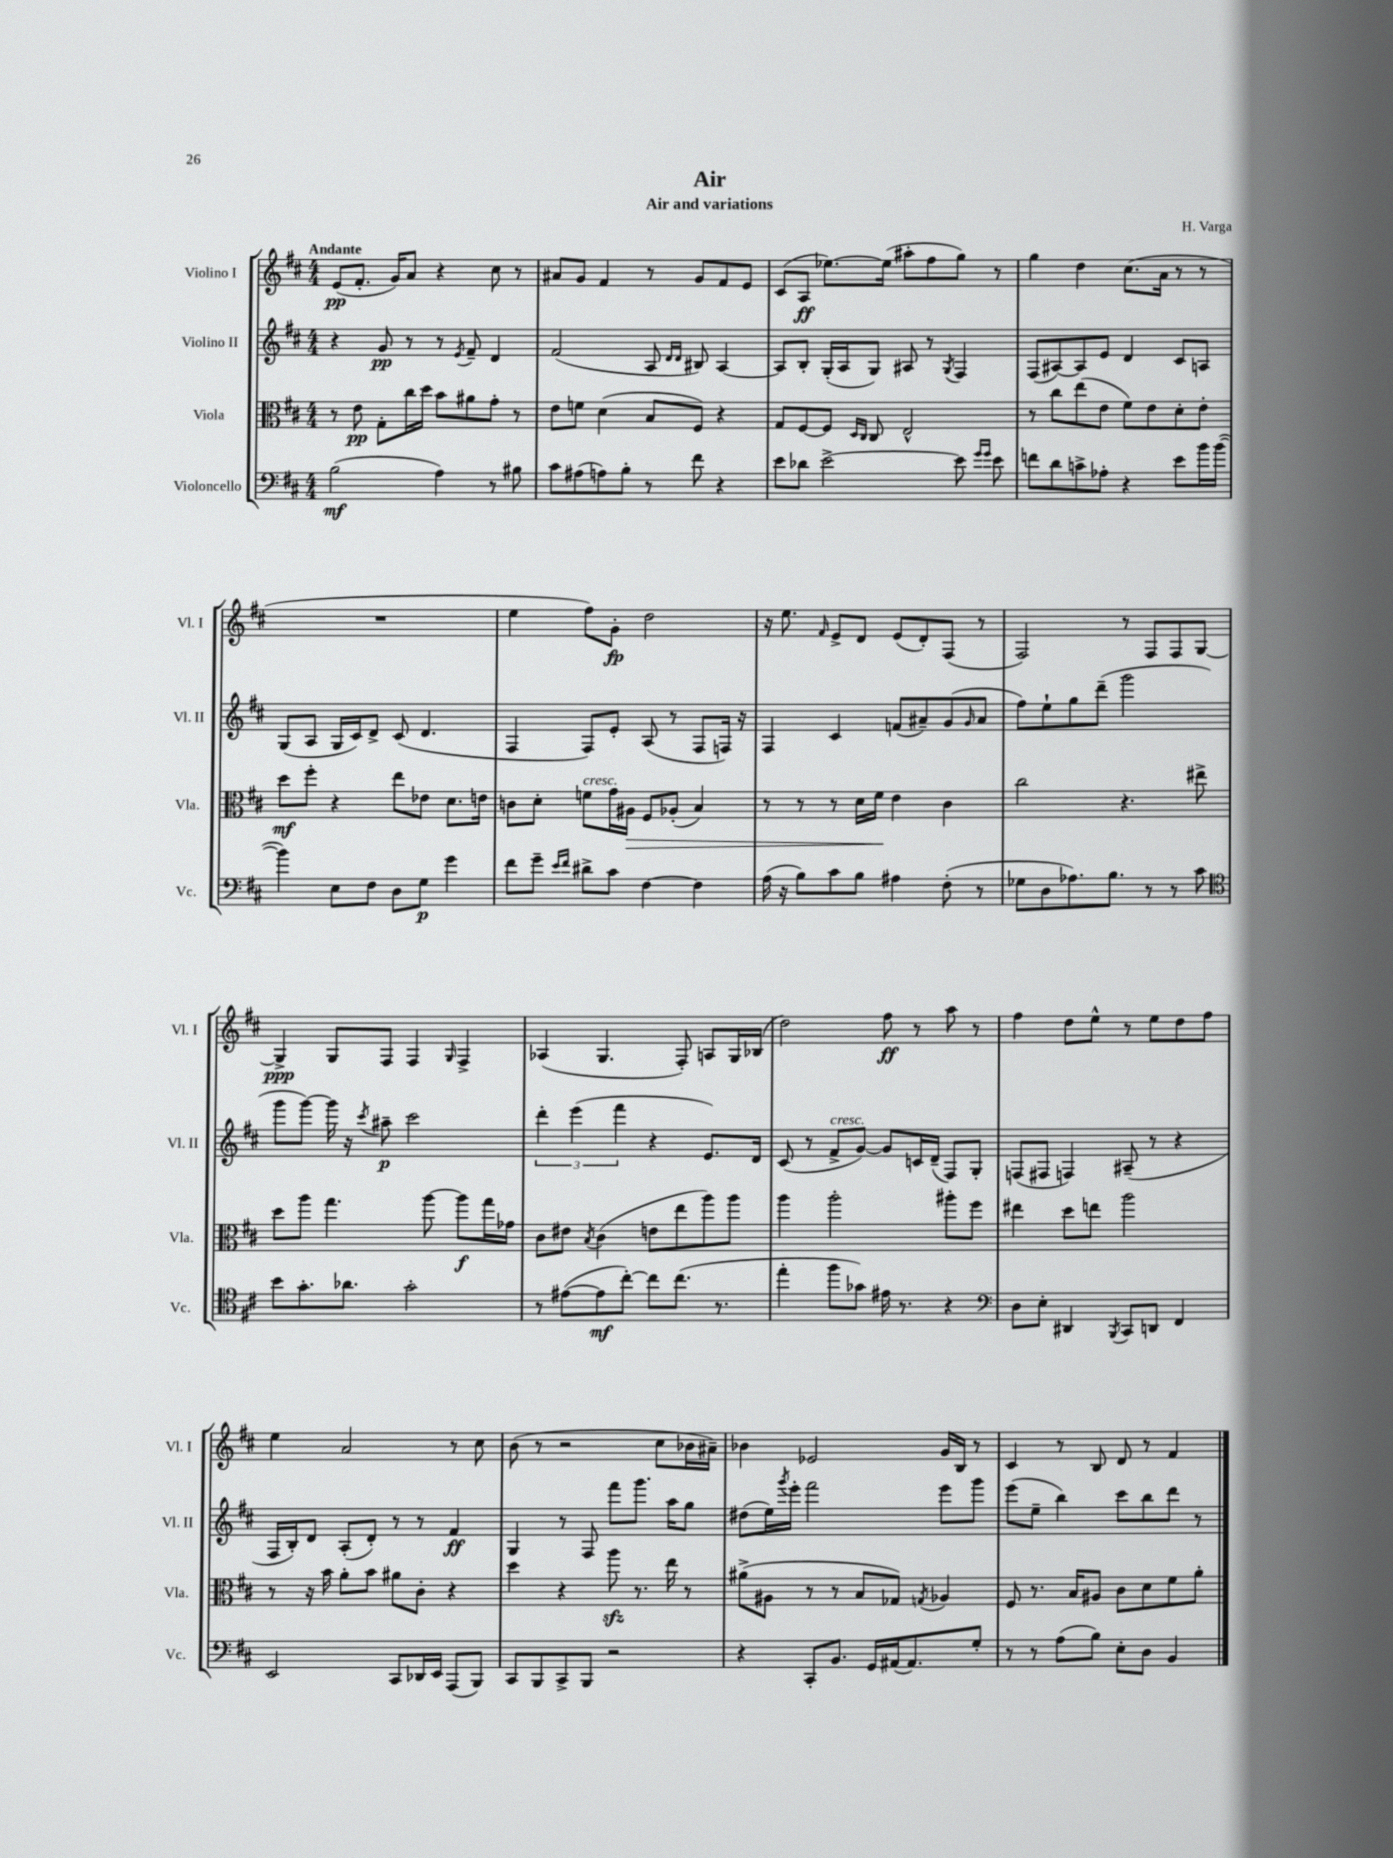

**kern	**kern	**kern	**kern
*staff4	*staff3	*staff2	*staff1
*clefF4	*clefC3	*clefG2	*clefG2
*k[f#c#]	*k[f#c#]	*k[f#c#]	*k[f#c#]
*M4/4	*M4/4	*M4/4	*M4/4
(2B	8r	4r	(8e
.	8e	.	8.f#'
.	8G'	8g	.
.	.	.	16g)
.	16cc#	8r	8a
.	16dd	.	.
4A)	8b	8r	4r
.	.	8qe	.
.	8a#	8f#~	.
8r	8g'	4d	8cc#
8B#	8r	.	8r
=	=	=	=
8c#	8e	(2f#	8a#
(8A#	8f	.	8g
8A)	(4d	.	4f#
8B'	.	.	.
8r	8B	8A	8r
.	.	16qqd	.
.	.	16qqd	.
8f#	8F#)	8B#)	8g
4r	4r	[4A	8f#
.	.	.	8e
=	=	=	=
8e	8G	8A]	(8c#
8d-	[8F#	8B'	8A
[2e^	8F#]	(16G'	[8.ee-)
.	.	16A	.
.	16qqD	.	.
.	16qqC#	.	.
.	8C#	8G)	.
.	.	.	(16ee-]
.	2E^^	8A#	8aa#'
.	.	8r	8ff#
.	.	8qG	.
8e]	.	4F#	8gg)
16qqg	.	.	.
16qqg	.	.	.
8e	.	.	8r
=	=	=	=
8f	8r	(8F#	4gg
8d	8cc#	[8A#)	.
8c^	(8ee	8A#]	4dd
8A-'	8e	8e	.
4r	8f#)	4d	(8.cc#
.	8e	.	.
.	.	.	16a
8e	8d'	8c#	8r
16b	8e'	8A	8r
([16b	.	.	.
=	=	=	=
4b])	8dd	(8G	1r
.	8ff#'	8A	.
8E	4r	16G	.
.	.	16c#)	.
8F#	.	8d^	.
8D	8ee	(8c#	.
8G	8e-	4.d	.
4g	8.d	.	.
.	16e	.	.
=	=	=	=
8f#	8c	4F#	4ee
8g~	8d'	.	.
16qqe	.	.	.
16qqf#	.	.	.
8d#^	8f	8F#)	8ff#)
8c#	16g	8e'	8g'
.	16A#	.	.
[4F#	8F#	(8A	2dd
.	(8A-'	8r	.
4F#]	4B)	8F#	.
.	.	16F)	.
.	.	16r	.
=	=	=	=
(16A	8r	4F#	16r
16r	.	.	8.ee
8B)	8r	.	.
.	.	.	16qqf#
8c#	8r	4c#	8e^
8B	16d	.	8d
.	16f#	.	.
4A#	4e	(8f	(8e
.	.	8a#~)	8d')
(8F#'	4c#	(8g	(8F#
.	.	16qqg	.
8r	.	8a#	8r
=	=	=	=
8G-	2cc#	8ff#)	2F#)
8D	.	8ee`	.
8.A-)	.	8gg	.
.	.	(8ddd~	.
8.B	.	.	.
.	4.r	2ggg	8r
8r	.	.	8F#
8r	.	.	8F#
8c#	8ee#^	.	[8G
=	=	=	=
*clefC4	*	*	*
8b	8dd	8ggg	4G^]
8.g'	8aa	[8ggg)	.
.	4.gg	16ggg]	8G
8.a-	.	16r	.
.	.	8qccc#	.
.	.	8aa#~	8F#
2g'	.	2ccc#	4F#
.	[8aa	.	.
.	.	.	16qqG
.	8aa]	.	4F#^
.	16gg	.	.
.	16g-	.	.
=	=	=	=
8r	8c#	6ddd'	(4A-
([8e#	8e#	.	.
.	.	(6eee	.
.	8qB	.	.
8e#]	(4c#	.	4.G
.	.	6fff#	.
[8cc#')	.	.	.
8cc#]	8e	4r	.
(8.cc#	8ee	.	8F#')
.	8aa)	8.e)	8A
8.r	.	.	.
.	8aa	.	16G
.	.	16d	(16B-
=	=	=	=
4ee'	4aa	(8c#	2dd)
.	.	8r	.
8ff#	2aa'	8f#^	.
8g-)	.	[8g)	.
16e#	.	8g]	8ff#
8.r	.	.	.
.	.	16c	8r
.	.	(16d~	.
4r	8aa#'	8F#)	8aa
.	8ff#	8G'	8r
=	=	=	=
*clefF4	*	*	*
8D	4ee#	(8F	4ff#
8E'	.	8F#	.
4DD#	8dd	4F)	8dd
.	8ee	.	8ee^^
8qBBB	.	.	.
8CC#	2aa	(8A#~	8r
8DD	.	8r	8ee
4FF#	.	4r	8dd
.	.	.	8ff#
=	=	=	=
2EE	8r	16F#	4ee
.	.	16B')	.
.	16r	8d	.
.	16b	.	.
.	8a'	(8A'	2a
.	8b	8d')	.
8CC#	8a#	8r	.
16DD-	8c#'	8r	.
16EE	.	.	.
(8AAA	4r	4f#	8r
8BBB)	.	.	8cc#
=	=	=	=
8CC#	4dd	4G	(8b
8BBB	.	.	8r
8CC#^	4r	8r	2r
8BBB	.	8F#	.
2r	8aa	8fff#	.
.	8.r	8.ggg	.
.	.	.	8cc#
.	16ee	16aa	.
.	8r	8gg	16b-
.	.	.	16a#~)
=	=	=	=
4r	(8a#^	(8dd#	4b-
.	8A#	16ee)	.
.	.	8qggg	.
.	.	16eee'	.
8CC#'	8r	2fff#	2e-
8.BB	8r	.	.
.	8B	.	.
16GG	.	.	.
(16AA#	8G-)	.	.
8.AA#)	.	.	.
.	8qG	.	.
.	4A-	8eee	16g
.	.	.	16B
8G'	.	8ggg	8r
=	=	=	=
8r	8F#	(8eee	4c#
8r	8.r	8ee~	.
(8A	.	4bb)	8r
.	16B	.	.
8B)	8A#	.	8B
8E'	8c#	8ccc#	8d
8D	8d	8bb	8r
4BB	8f#	8ddd	4f#
.	8a'	8r	.
==	==	==	==
*-	*-	*-	*-
